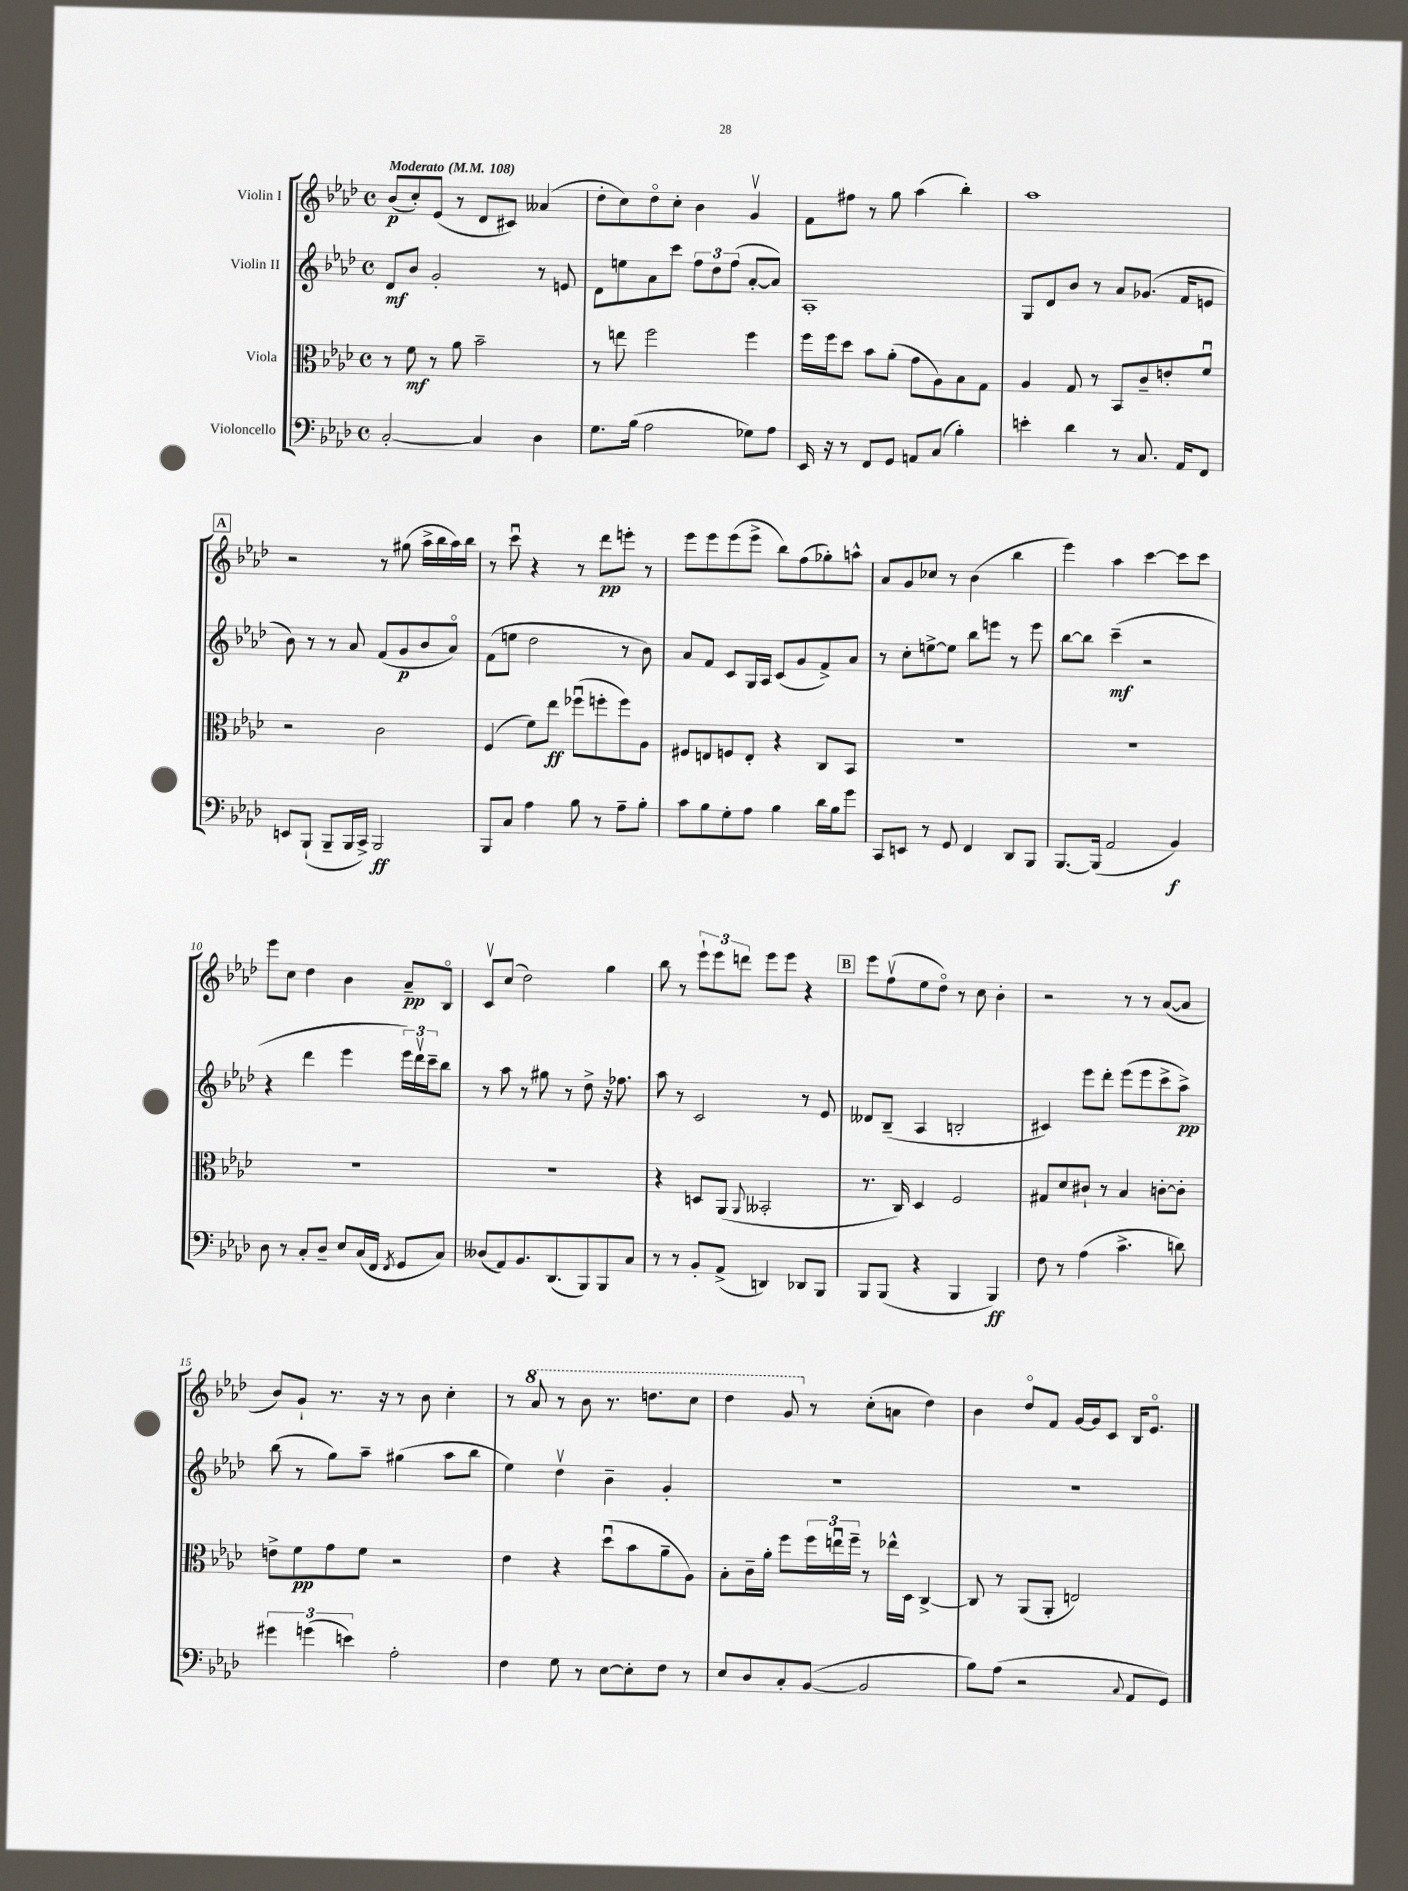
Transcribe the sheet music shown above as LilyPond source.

<<
\new StaffGroup <<
\new Staff = "s0" \with { instrumentName = "Violin I" } {
    \clef treble \key aes \major \defaultTimeSignature \time 4/4 \tempo "Moderato" 4 = 108
    bes'8\p( c''8-.) ees'8( r8 des'8 cis'8) aeses'4( |
    des''8-. c''8) des''8\flageolet c''8-. bes'4 g'4\upbow |
    f'8 fis''8 r8 g''8 aes''4( bes''4-.) |
    aes''1 |
    \mark \markup { \box "A" } r2 r8 gis''8( aes''16-> bes''16 aes''16) bes''16 |
    r8 c'''8\downbow r4 r8 des'''8\pp e'''8-. r8 |
    ees'''8 ees'''8 ees'''8( ees'''8-> bes''8) f''8( ges''8-.) a''8-^ |
    aes'8 g'8 ces''8 r8 bes'4( bes''4 |
    ees'''4) aes''4 c'''4~ c'''8 c'''8 |
    ees'''8 c''8 des''4 bes'4 aes'8--\pp bes8\flageolet |
    c'8\upbow c''8( des''2) g''4 |
    bes''8 r8 \tuplet 3/2 { ees'''8-! ees'''8 d'''8 } ees'''8 ees'''8 r4 |
    \mark \markup { \box "B" } ees'''8 f''8\upbow( ees''8 des''8\flageolet) r8 c''8 bes'4-. |
    r2 r8 r8 aes'8~( aes'8 |
    bes'8) g'8-! r8. r16 r8 bes'8 c''4-. |
    r8 \ottava #1 aes''8 r8 bes''8 r8. d'''8. c'''8 |
    des'''4 g''8 \ottava #0 r8 c''8-.( a'8 des''4) |
    bes'4 des''8\flageolet f'8 g'16~ g'16 c'8 bes16 ees'8.\flageolet \bar "|." |
}
\new Staff = "s1" \with { instrumentName = "Violin II" } {
    \clef treble \key aes \major \defaultTimeSignature \time 4/4
    des'8\mf bes'8 g'2-. r8 e'8 |
    des'8 e''8 aes'8 c'''8 \tuplet 3/2 { f''8 des''8 f''8( } aes'8~-. aes'8) |
    aes1-. |
    g8 des'8 bes'8 r8 aes'8 ges'8.( f'16 e'8 |
    \mark \markup { \box "A" } bes'8) r8 r8 aes'8 f'8( g'8\p bes'8 aes'8\flageolet) |
    f'8( e''8 des''2 r8 bes'8) |
    aes'8 f'8 c'8 g16 aes16 c'8( g'8 f'8->) aes'8 |
    r8 c''8-. e''8~-> e''8 bes''8 e'''8 r8 e'''8 |
    bes''8~ bes''8 c'''4--\mf( r2 |
    r4 des'''4 ees'''4 \tuplet 3/2 { ees'''16) des'''16\upbow c'''16-- } bes''8 |
    r8 aes''8 r8 gis''8 r8 des''8-> r16 fes''8. |
    aes''8 r8 c'2 r8 ees'8 |
    \mark \markup { \box "B" } deses'8 bes8--( aes4 b2-. |
    cis'4) ees'''8 des'''8-. ees'''8( ees'''8 c'''8-> aes''8->\pp) |
    bes''8( r8 g''8) aes''8-- gis''4( aes''8 bes''8 |
    ees''4) des''4\upbow bes'4-- g'4-. |
    R1 |
    r1 \bar "|." |
}
\new Staff = "s2" \with { instrumentName = "Viola" } {
    \clef alto \key aes \major \defaultTimeSignature \time 4/4
    r8 f'8\mf r8 aes'8 bes'2-- |
    r8 e''8 f''2 f''4 |
    f''16 f''16 des''8 bes'8 aes'8-.( g'8 aes8) bes8 g8 |
    aes4 g8 r8 bes,8 c'8-- e'8-. f'8\downbow |
    \mark \markup { \box "A" } r2 c'2 |
    f4( f'8) ees''8\ff fes''8\downbow( f''8-. f''8) aes8 |
    fis8 e8 f8 e8-. r4 c8 bes,8 |
    R1 |
    R1 |
    R1 |
    R1 |
    r4 d8 aes,8( \appoggiatura { aes,8 } beses,2-. |
    \mark \markup { \box "B" } r8. c16) des4 f2 |
    gis8 des'8 cis'8-! r8 bes4 c'8~-. c'8-. |
    e'8-> f'8\pp g'8 f'8 r2 |
    ees'4 r4 des''8\downbow( bes'8 aes'8-- aes8) |
    bes8-. c'16-- aes'16-. f''8 \tuplet 3/2 { f''16 e''16\downbow f''16-- } r8 ees''16-^ des16 c4~-> |
    c8 r8 aes,8( aes,8-. e2) \bar "|." |
}
\new Staff = "s3" \with { instrumentName = "Violoncello" } {
    \clef bass \key aes \major \defaultTimeSignature \time 4/4
    c2~-. c4 des4 |
    g8. bes16( aes2 ges8) aes8 |
    ees,16 r16 r8 f,8 g,8 a,8 c8( bes4-.) |
    e'4-. des'4 r8 c8. aes,16 f,8 |
    \mark \markup { \box "A" } e,8 bes,,8-!( bes,,8-- bes,,16 c,16->) bes,,2\ff |
    bes,,8 c8 aes4 bes8 r8 aes8-- bes8-. |
    c'8 bes8 g8-. aes8 bes4 des'16 bes16 g'8 |
    c,8 e,8 r8 g,8 f,4 des,8 bes,,8 |
    bes,,8.~ bes,,16( aes,2 bes,4\f) |
    des8 r8 c8-. des8-- ees8 c16( f,16 \acciaccatura { f,8 } g,8 c8) |
    deses8( aes,8) bes,8. des,8.( bes,,8) bes,,8 c8 |
    r8 r8 bes,8-. aes,8->( d,4) des,8 bes,,8 |
    \mark \markup { \box "B" } bes,,8 bes,,8( r4 bes,,4 bes,,4\ff) |
    f8 r8 aes4( c'4.-> d'8) |
    \tuplet 3/2 { gis'4 g'4( e'4) } aes2-. |
    f4 g8 r8 ees8~ ees8-. f8 r8 |
    ees8 des8 c8-. bes,8~( bes,2 |
    bes8) aes8( r2 \appoggiatura { c8 } aes,8 g,8) \bar "|." |
}
>>
>>
